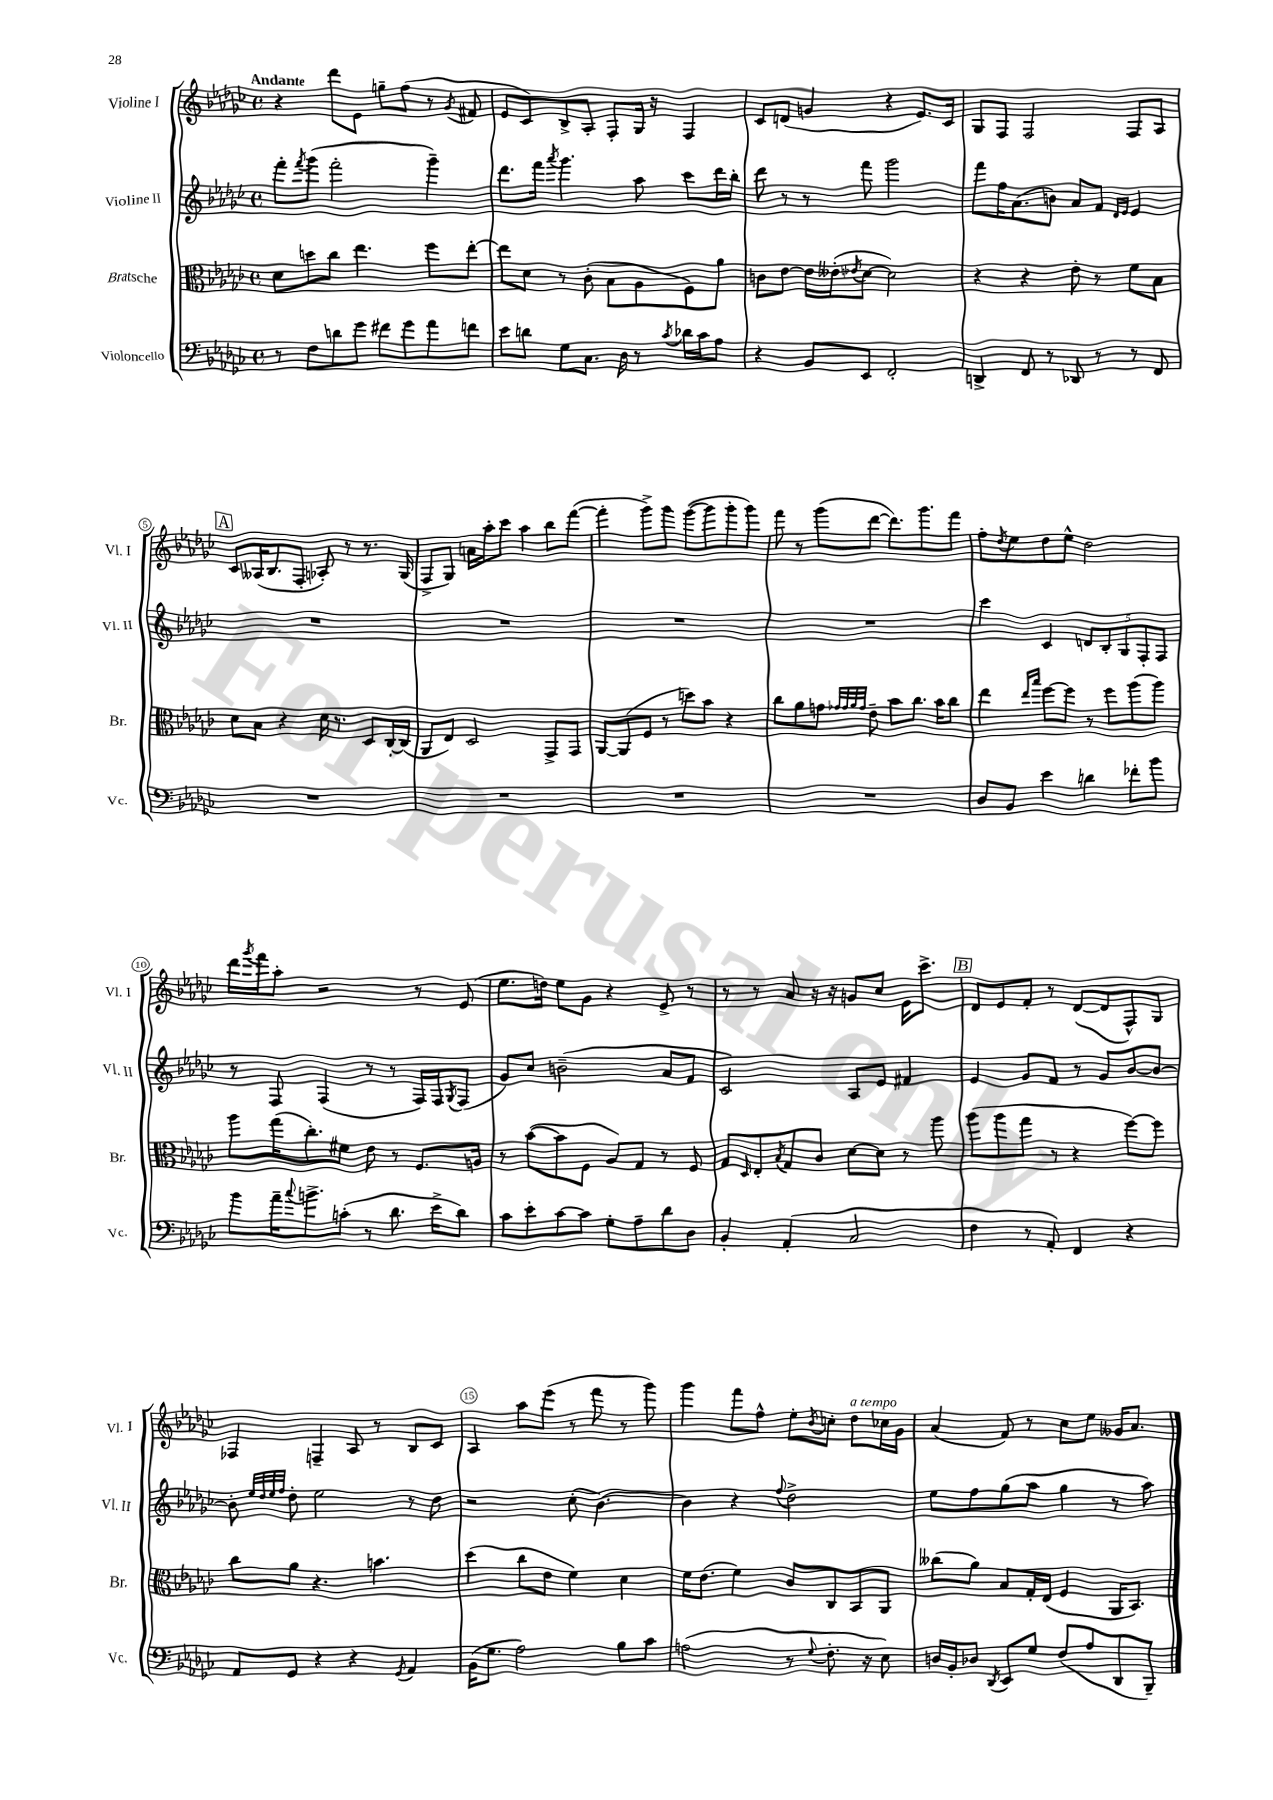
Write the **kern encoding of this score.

**kern	**kern	**kern	**kern
*part4	*part3	*part2	*part1
*staff4	*staff3	*staff2	*staff1
*I"Violoncello	*I"Bratsche	*I"Violine II	*I"Violine I
*I'Vc.	*I'Br.	*I'Vl. II	*I'Vl. I
*clefF4	*clefC3	*clefG2	*clefG2
*k[b-e-a-d-g-c-]	*k[b-e-a-d-g-c-]	*k[b-e-a-d-g-c-]	*k[b-e-a-d-g-c-]
*M4/4	*M4/4	*M4/4	*M4/4
*met(c)	*met(c)	*met(c)	*met(c)
=1	=1	=1	=1
!	!	!	!LO:TX:a:B:t=Andante
8r	8d-\L	8fff'\L	4r
.	.	8qfff/	.
8F\L	8ddn\	(8ggg-\J	.
8dn\	8cc-\J	2fff'\	8ddd-\L
8g-\J	4.ee-\	.	8e-\J
8f#X\L	.	.	8ggn~\L
8g-\	.	.	(8ff\J
8a-\	8ff\L	4ggg-~\)	8r
.	.	.	8qg-/
8fn\J	[8ee-'\J	.	8f#X/
=2	=2	=2	=2
8e-\L	8ee-\L]	8.ddd-\L	8e-/L
8dn\J	8d-\J	.	8c-/)
.	.	16fff\Jk	.
.	.	8qaaa-/	.
8G-\L	8r	4.ggg-\	8B-^/
8.C-\J	(8c-'\	.	8A-'/J
.	8B-\L	.	8F'/L
16D-\	.	.	.
8r	8A-\	8aa-\	16G-/Jk
.	.	.	16r
8qc-/	.	.	.
16d-X\LL	8F\)	8ccc-\L	4F/
16c-\J	.	.	.
8A-\J	8a-\J	16ddd-\L	.
.	.	16bb-'\JJ	.
=3	=3	=3	=3
4r	8cn\L	8ddd-\	8c-/L
.	[8e-\J	8r	(8dn/J
8BB-/L	16e-\LL]	8r	4gn/
.	(16e--X'\J	.	.
.	8qe-X/	.	.
8EE-/J	[8d-\J	8fff\	.
2FF'/	2d-\])	2ggg-\	4r
.	.	.	8.e-/L)
.	.	.	16c-/Jk
=4	=4	=4	=4
4DDn^/	4r	8fff\L	8G-/L
.	.	16ff\K	8F/J
.	.	(8.a-\	.
8FF/	4r	.	2F/
8r	.	8bn\J)	.
8DD-X/	8e-'\	8a-/L	.
8r	8r	8f/J	.
.	.	16qqd-/LL	.
.	.	16qqe-/JJ	.
8r	8f\L	4e-/	8F/L
8FF/	8B-\J	.	8A-/J
!!LO:LB:g=z
!!LO:REH:place=s1:t=A
=5	=5	=5	=5
1r	8d-\L	1r	8c-/L
.	8B-\J	.	(16A--X/K
.	.	.	8.B-/
.	4r	.	.
.	.	.	8F'/J
.	16d-\	.	8A-X'/)
.	8.r	.	.
.	.	.	8r
.	8D-/L	.	8.r
.	[16C-'/L	.	.
.	(16C-/JJ]	.	(16G-/
=6	=6	=6	=6
1r	8AA-/L	1r	8F^/L
.	8E-/J)	.	8G-/J)
.	2D-/	.	16an\LL
.	.	.	16aa-'\J
.	.	.	8ccc-\J
.	.	.	4aa-\
.	8GG-^/L	.	8bb-\L
.	8GG-/J	.	([8fff\J
=7	=7	=7	=7
1r	[8AA-/L	1r	4fff'\]
.	(8AA-/]	.	.
.	8F/J	.	8ggg-^\L)
.	8r	.	8ggg-\J
.	8ddn\L)	.	([8ggg-\L
.	8b-\J	.	8ggg-\]
.	4r	.	8ggg-'\
.	.	.	8ggg-\J)
=8	=8	=8	=8
1r	8cc-\L	1r	8fff\
.	8a-\	.	8r
.	8gn\J	.	(8ggg-\L
.	32qqg-X/LLL	.	.
.	32qqg-/	.	.
.	32qqa-/	.	.
.	32qqg-/JJJ	.	.
.	8e-~\	.	[8ddd-\J
.	8b-\L	.	8.ddd-\L])
.	8.cc-\J	.	.
.	.	.	8.ggg-\
.	16b-\KL	.	.
.	8cc-\J	.	8fff\J
=9	=9	=9	=9
8D-/L	4ee-\	4ccc-\	8ff'\L
.	.	.	8qdd-/
8BB-/J	.	.	8ee-\
.	16qqee-/LL	.	.
.	16qqbb-/JJ	.	.
4e-\	[8ff\L	4c-/	8dd-\
.	8ff\J]	.	8ee-^^\J
4dn\	8r	10dn/L	2dd-\
.	.	10B-'/	.
.	8ff\L	.	.
.	.	10G-/	.
8f-X'\L	(8aa-\	.	.
.	.	10F'/	.
8b-\J	8aa-\J)	.	.
.	.	10F/J	.
!!LO:LB:g=z
=10	=10	=10	=10
8b-\L	8aa-\L	8r	16ddd-\LL
.	.	.	8qggg-/
.	.	.	16fff\J
16a-~\K	(16gg-\K	8F/	8aa-'\J
8qqcc-/	.	.	.
8.bn^\	8.cc-'\)	.	.
.	.	(4F/	2r
(8cn'\J	8f#X\J	.	.
8r	8e-\	8r	.
8.d-\	8r	8r	.
.	8.F/L	16F/LL)	8r
16e-^\KL	.	16F/J	.
.	.	8qG-/	.
8d-\J)	.	(8F/J	(8e-/
.	16An/Jk	.	.
=11	=11	=11	=11
8c-\L	8r	8g-/L)	8.ee-\L
8e-'\	([8b-\L	8cc-/J	.
.	.	.	16ddn\Jk)
[8c-\	8b-\]	(2bn~\	8ee-\L
8c-\J]	8F\J	.	8g-\J
8G-'\L	8A-/L)	.	4r
8A-~\	8G-/J	.	.
8d-\	8r	8a-/L	8e-^/
8D-\J	8F/	8f/J	8r
=12	=12	=12	=12
4BB-'/	8G-/L	2c-/)	8r
.	16qqD-/	.	.
.	8E-'/	.	8r
.	8qB-/	.	.
(4AA-'/	8G-/	.	8a-/
.	8c-/J	.	16r
.	.	.	16r
2C-/	[8d-\L	8A-/L	8gn/L
.	8d-\J]	8e-/J	8cc-/J
.	8r	4f#X/	16e-\KL
.	.	.	8.ccc-^\J
.	8aa-\	.	.
!!LO:REH:place=s1:t=B
=13	=13	=13	=13
4F\	(8aa-\L	4e-/	8d-/L
.	8aa-\	.	8e-/
8r	8gg-\J	8g-/L	8f'/J
8AA-'/)	8r	8f/J	8r
4FF/	4r	8r	([8d-/L
.	.	8g-/L	8d-/]
4r	[8ff\L)	[8b-/	8F^^/)
.	8ff\J]	8b-/J_	8G-/J
!!LO:LB:g=z
=14	=14	=14	=14
8AA-/L	8cc-\L	8b-'\]	4F-X/
.	.	32qqee-/LLL	.
.	.	32qqdd-/	.
.	.	32qqee-/	.
.	.	32qqff/JJJ	.
8GG-/J	8a-\J	8dd-'\	.
4r	4.r	2ee-\	4Fn~/
4r	.	.	8A-/
.	4.bn\	.	8r
8qGG-/	.	.	.
4AA-/	.	8r	8B-/L
.	.	8dd-\	8c-/J
=15	=15	=15	=15
(16BB-\KL	(4dd-\	2r	4A-/
8.G-\J	.	.	.
2A-\)	8cc-\L	.	8aa-\L
.	8e-\J	.	(8eee-\J
.	4f\)	(8cc-'\	8r
.	.	[4.b-\)	8fff\
8B-\L	4d-\	.	8r
8c-\J	.	.	8ggg-\)
=16	=16	=16	=16
(2An\	16f\KL	4b-\]	4ggg-\
.	(8.e-\J	.	.
.	4f\)	4r	8fff\L
.	.	.	8ff^^\J
.	.	8qqff/	.
8r	8c-/L	2dd-^\	8ee-'\L
8qqG-/	.	.	8qb-/
8.F'\	8C-/	.	8ccn'\J
!	!	!	!LO:TX:a:i:t=a tempo
.	8BB-/	.	8dd-\L
16r	.	.	.
8E-\)	8AA-/J	.	16cc-X\L
.	.	.	16g-\JJ
=17	=17	=17	=17
16Dn/LL	(8cc--X\L	8ee-\L	(4a-/
16BB-'/J	.	.	.
8D-X/J	8a-\J)	8ff\	.
8qDD-/	.	.	.
8EE-/L	8B-/L	(8gg-\	8f/)
8G-/J	16G-'/L	8aa-\J	8r
.	(16E-/JJ	.	.
(8F/L	4F/	4gg-\	8cc-\L
8A-/	.	.	8ee-\J
8DD-/	16AA-/KL	8r	16g--X/KL
.	8.BB-/J)	.	8.a-/J
8BBB-~/J)	.	8aa-\)	.
==	==	==	==
*-	*-	*-	*-
